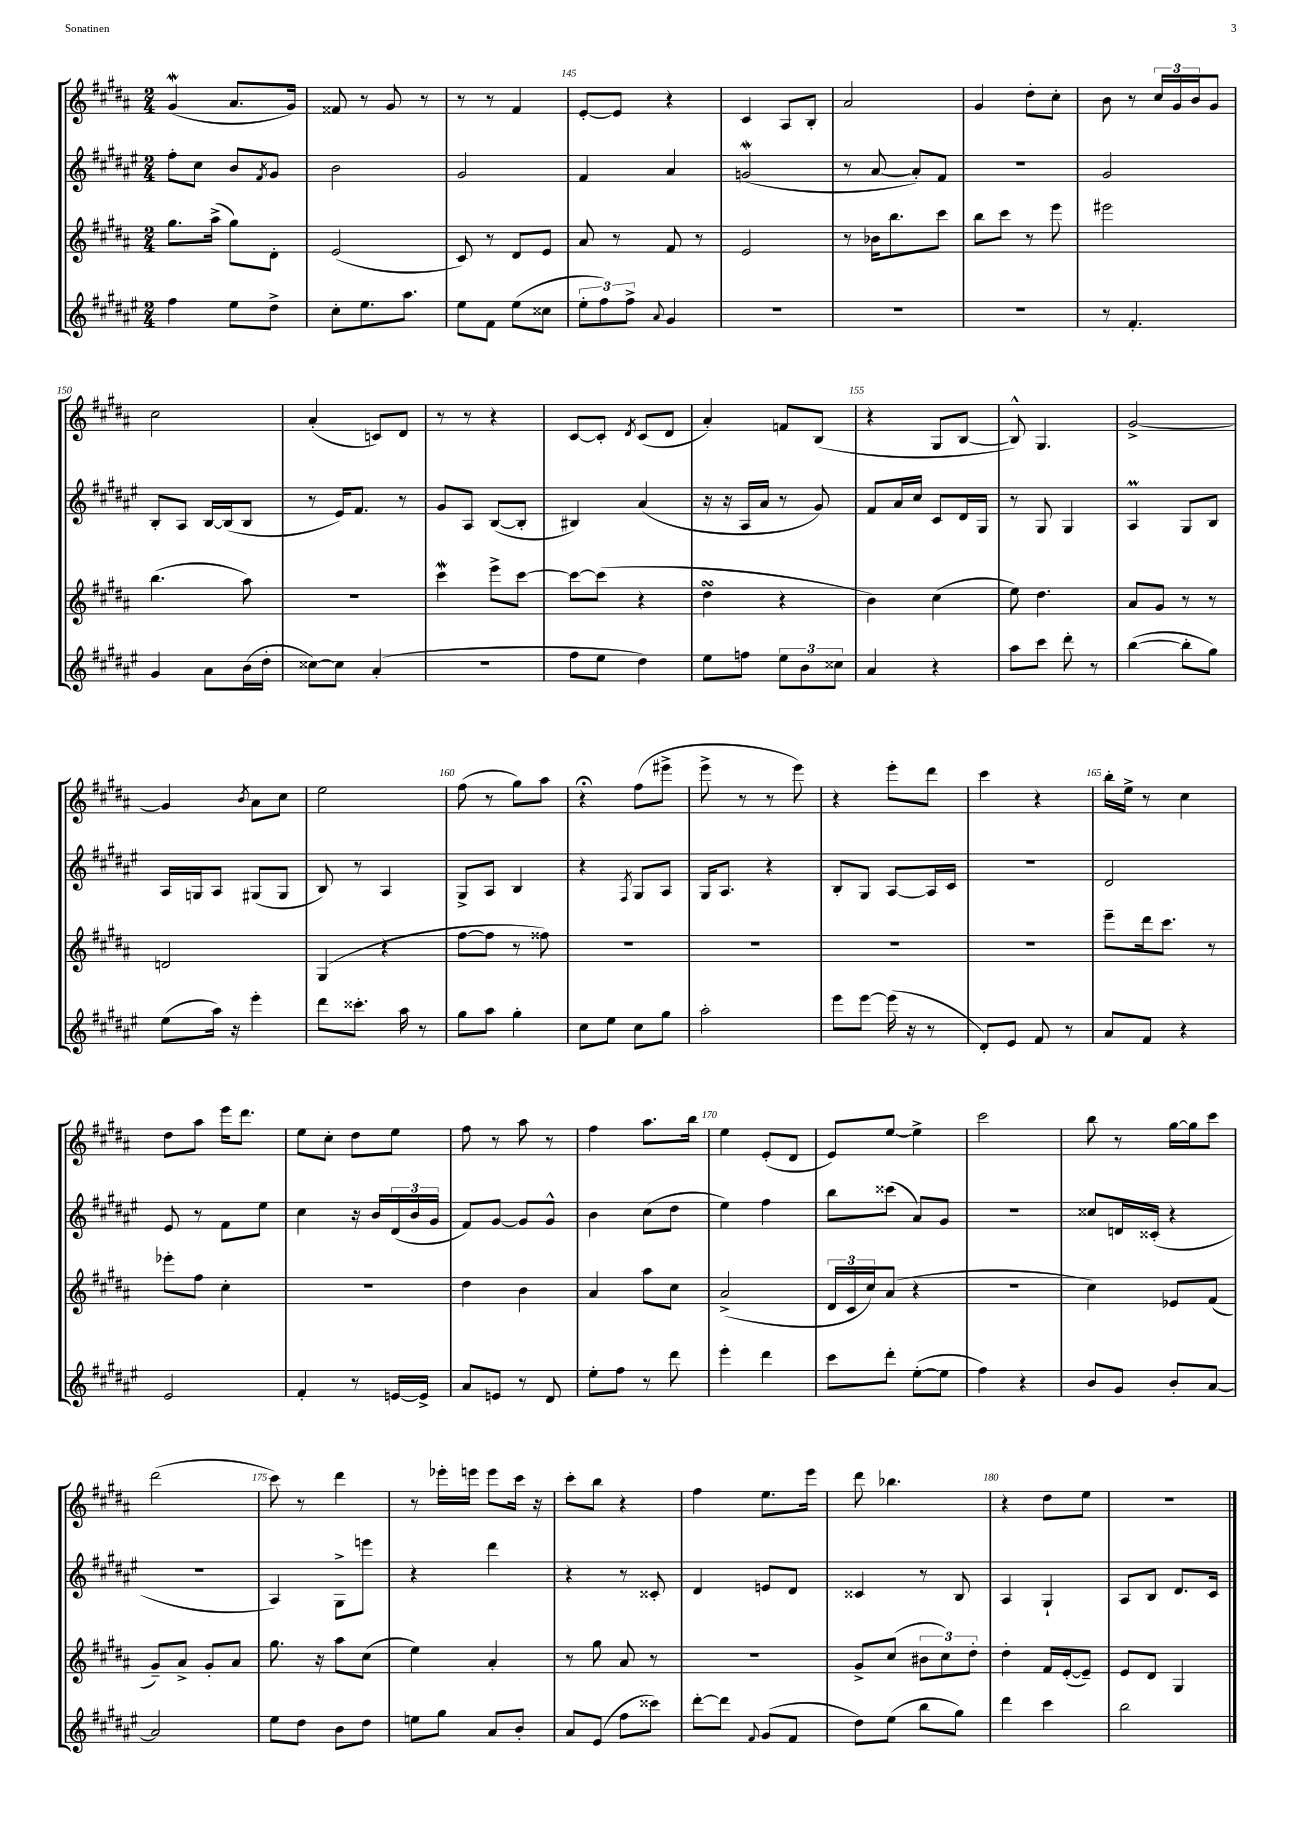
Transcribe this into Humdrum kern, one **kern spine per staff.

**kern	**kern	**kern	**kern
*part4	*part3	*part2	*part1
*staff4	*staff3	*staff2	*staff1
*clefG2	*clefG2	*clefG2	*clefG2
*k[f#c#g#d#a#e#]	*k[f#c#g#d#a#]	*k[f#c#g#d#a#e#]	*k[f#c#g#d#a#]
*M2/4	*M2/4	*M2/4	*M2/4
=142	=142	=142	=142
4ff#\	8.gg#\L	8ff#'\L	(4g#W/
.	.	8cc#\J	.
.	(16aa#^\Jk	.	.
8ee#\L	8gg#\L)	8b/L	8.a#/L
.	.	8qf#/	.
8dd#^\J	8d#'\J	8g#/J	.
.	.	.	16g#/Jk)
=143	=143	=143	=143
8cc#'\L	(2e/	2b\	8f##X/
8.ee#\	.	.	8r
.	.	.	8g#/
8.aa#\J	.	.	.
.	.	.	8r
=144	=144	=144	=144
8ee#\L	8c#/)	2g#/	8r
8f#\J	8r	.	8r
(8ee#\L	8d#/L	.	4f#/
8cc##X\J	8e/J	.	.
=145	=145	=145	=145
12ee#'\L	8a#/	4f#/	[8e'/L
12ff#\)	.	.	.
.	8r	.	8e/J]
12ff#^\J	.	.	.
8qqa#/	.	.	.
4g#/	8f#/	4a#/	4r
.	8r	.	.
=146	=146	=146	=146
2r	2e/	(2gnw/	4c#/
.	.	.	8A#/L
.	.	.	8B'/J
=147	=147	=147	=147
2r	8r	8r	2a#/
.	16b-X\KL	[8a#/	.
.	8.bb\	.	.
.	.	8a#'/L])	.
.	8ccc#\J	8f#/J	.
=148	=148	=148	=148
2r	8bb\L	2r	4g#/
.	8ccc#\J	.	.
.	8r	.	8dd#'\L
.	8eee\	.	8cc#'\J
=149	=149	=149	=149
8r	2eee#X\	2g#/	8b\
4.f#'/	.	.	8r
.	.	.	24cc#/LL
.	.	.	24g#/
.	.	.	24b/J
.	.	.	8g#/J
!!LO:LB:g=z
=150	=150	=150	=150
4g#/	(4.bb\	8B'/L	2cc#\
.	.	8A#/J	.
8a#\L	.	[16B/LL	.
.	.	(16B/J]	.
(16b\L	8aa#\)	8B/J	.
16dd#'\JJ	.	.	.
=151	=151	=151	=151
[8cc##X\L)	2r	8r	(4a#'/
8cc##\J]	.	16e#/KL)	.
.	.	8.f#/J	.
(4a#'/	.	.	8cn/L)
.	.	8r	8d#/J
=152	=152	=152	=152
2r	4ccc#W\	8g#/L	8r
.	.	8A#/J	8r
.	8eee^\L	([8B/L	4r
.	[8ccc#\J	8B'/J]	.
=153	=153	=153	=153
8ff#\L	8ccc#\L_	4B#X/)	[8c#/L
8ee#\J	(8ccc#\J]	.	8c#'/J]
.	.	.	8qd#/
4dd#\)	4r	(4a#/	(8c#/L
.	.	.	8d#/J
=154	=154	=154	=154
8ee#\L	4dd#sSsS\	16r	4a#'/)
.	.	16r	.
8ffn\J	.	16A#/LL	.
.	.	16a#/JJ	.
12ee#\L	4r	8r	8fn/L
12b\	.	.	.
.	.	8g#/)	(8B/J
12cc##X\J	.	.	.
=155	=155	=155	=155
4a#/	4b\)	8f#/L	4r
.	.	16a#/L	.
.	.	16cc#/JJ	.
4r	(4cc#\	8c#/L	8G#/L
.	.	16d#/L	[8B/J
.	.	16G#/JJ	.
=156	=156	=156	=156
8aa#\L	8ee\)	8r	8B^^/])
8ccc#\J	4.dd#\	8G#/	4.G#/
8ddd#'\	.	4G#/	.
8r	.	.	.
=157	=157	=157	=157
([4bb\	8a#/L	4A#m/	[2g#^/
.	8g#/J	.	.
8bb'\L]	8r	8G#/L	.
8gg#\J)	8r	8B/J	.
!!LO:LB:g=z
=158	=158	=158	=158
(8ee#\L	2dn/	16A#/LL	4g#/]
.	.	16Gn/J	.
16aa#\Jk)	.	8A#/J	.
16r	.	.	.
.	.	.	8qb/
4eee#'\	.	(8G#X/L	8a#\L
.	.	8G#/J	8cc#\J
=159	=159	=159	=159
8ddd#\L	(4G#/	8B/)	2ee\
8.ccc##X'\J	.	8r	.
.	4r	4A#/	.
16aa#\	.	.	.
8r	.	.	.
=160	=160	=160	=160
8gg#\L	[8ff#\L	8G#^/L	(8ff#\
8aa#\J	8ff#\J]	8A#/J	8r
4gg#'\	8r	4B/	8gg#\L)
.	8ff##X\)	.	8aa#\J
=161	=161	=161	=161
8cc#\L	2r	4r	4r;<
8ee#\J	.	.	.
.	.	8qF#/	.
8cc#\L	.	8G#/L	(8ff#\L
8gg#\J	.	8A#/J	8eee#X^\J
=162	=162	=162	=162
2aa#'\	2r	16G#/KL	8eee^\
.	.	8.A#/J	.
.	.	.	8r
.	.	4r	8r
.	.	.	8eee\)
=163	=163	=163	=163
8eee#\L	2r	8B'/L	4r
[8eee#\J	.	8G#/J	.
(16eee#\]	.	[8A#/L	8eee'\L
16r	.	.	.
8r	.	16A#/L]	8ddd#\J
.	.	16c#/JJ	.
=164	=164	=164	=164
8d#'/L)	2r	2r	4ccc#\
8e#/J	.	.	.
8f#/	.	.	4r
8r	.	.	.
=165	=165	=165	=165
8a#/L	8eee~\L	2d#/	16bb'\LL
.	.	.	16ee^\JJ
8f#/J	16ddd#\k	.	8r
.	8.ccc#\J	.	.
4r	.	.	4cc#\
.	8r	.	.
!!LO:LB:g=z
=166	=166	=166	=166
2e#/	8eee-X'\L	8e#/	8dd#\L
.	8ff#\J	8r	8aa#\J
.	4cc#'\	8f#\L	16eee\KL
.	.	.	8.ddd#\J
.	.	8ee#\J	.
=167	=167	=167	=167
4f#'/	2r	4cc#\	8ee\L
.	.	.	8cc#'\J
8r	.	16r	8dd#\L
.	.	16b/LL	.
[16en/LL	.	(24d#/	8ee\J
.	.	24b/	.
16e^/JJ]	.	.	.
.	.	24g#/JJ	.
=168	=168	=168	=168
8a#/L	4dd#\	8f#/L)	8ff#\
8en/J	.	[8g#/J	8r
8r	4b\	8g#/L]	8aa#\
8d#/	.	8g#^^/J	8r
=169	=169	=169	=169
8ee#'\L	4a#/	4b\	4ff#\
8ff#\J	.	.	.
8r	8aa#\L	(8cc#\L	8.aa#\L
8ddd#\	8cc#\J	8dd#\J	.
.	.	.	16bb\Jk
=170	=170	=170	=170
4eee#'\	(2a#^/	4ee#\)	4ee\
4ddd#\	.	4ff#\	(8e'/L
.	.	.	8d#/J
=171	=171	=171	=171
8ccc#\L	24d#/LL	8bb\L	8e/L)
.	24c#/	.	.
.	24cc#/J)	.	.
8ddd#'\J	(8a#/J	(8ccc##X\J	[8ee/J
([8ee#'\L	4r	8a#/L)	4ee^\]
8ee#\J]	.	8g#/J	.
=172	=172	=172	=172
4ff#\)	2r	2r	2ccc#\
4r	.	.	.
=173	=173	=173	=173
8b/L	4cc#\)	8cc##X/L	8bb\
8g#/J	.	16dn/L	8r
.	.	(16c##X'/JJ	.
8b'/L	8e-X/L	4r	[16gg#\LL
.	.	.	16gg#\J]
[8a#/J	(8f#/J	.	8ccc#\J
!!LO:LB:g=z
=174	=174	=174	=174
2a#/]	8g#~/L)	2r	(2ddd#\
.	8a#^/J	.	.
.	8g#'/L	.	.
.	8a#/J	.	.
=175	=175	=175	=175
8ee#\L	8.gg#\	4A#/)	8ccc#\)
8dd#\J	.	.	8r
.	16r	.	.
8b\L	8aa#\L	8G#^\L	4ddd#\
8dd#\J	(8cc#\J	8eeen\J	.
=176	=176	=176	=176
8een\L	4ee\)	4r	8r
8gg#\J	.	.	16eee-X'\LL
.	.	.	16eeen\JJ
8a#/L	4a#'/	4ddd#\	8eee\L
8b'/J	.	.	16ccc#\Jk
.	.	.	16r
=177	=177	=177	=177
8a#/L	8r	4r	8ccc#'\L
(8e#/J	8gg#\	.	8bb\J
8ff#\L	8a#/	8r	4r
8ccc##X\J)	8r	8c##X'/	.
=178	=178	=178	=178
[8ddd#'\L	2r	4d#/	4ff#\
8ddd#\J]	.	.	.
8qqf#/	.	.	.
(8g#/L	.	8en/L	8.ee\L
8f#/J	.	8d#/J	.
.	.	.	16eee\Jk
=179	=179	=179	=179
8dd#\L)	8g#^/L	4c##X/	8ddd#\
(8ee#\J	(8cc#/J	.	4.bb-X\
8bb\L	12b#X\L	8r	.
.	12cc#\)	.	.
8gg#\J)	.	8B/	.
.	12dd#'\J	.	.
=180	=180	=180	=180
4ddd#\	4dd#'\	4A#/	4r
4ccc#\	16f#/LL	4G#`/	8dd#\L
.	([16e'/J	.	.
.	8e~/J])	.	8ee\J
=181	=181	=181	=181
2bb\	8e/L	8A#/L	2r
.	8d#/J	8B/J	.
.	4G#/	8.d#/L	.
.	.	16c#/Jk	.
==	==	==	==
*-	*-	*-	*-
